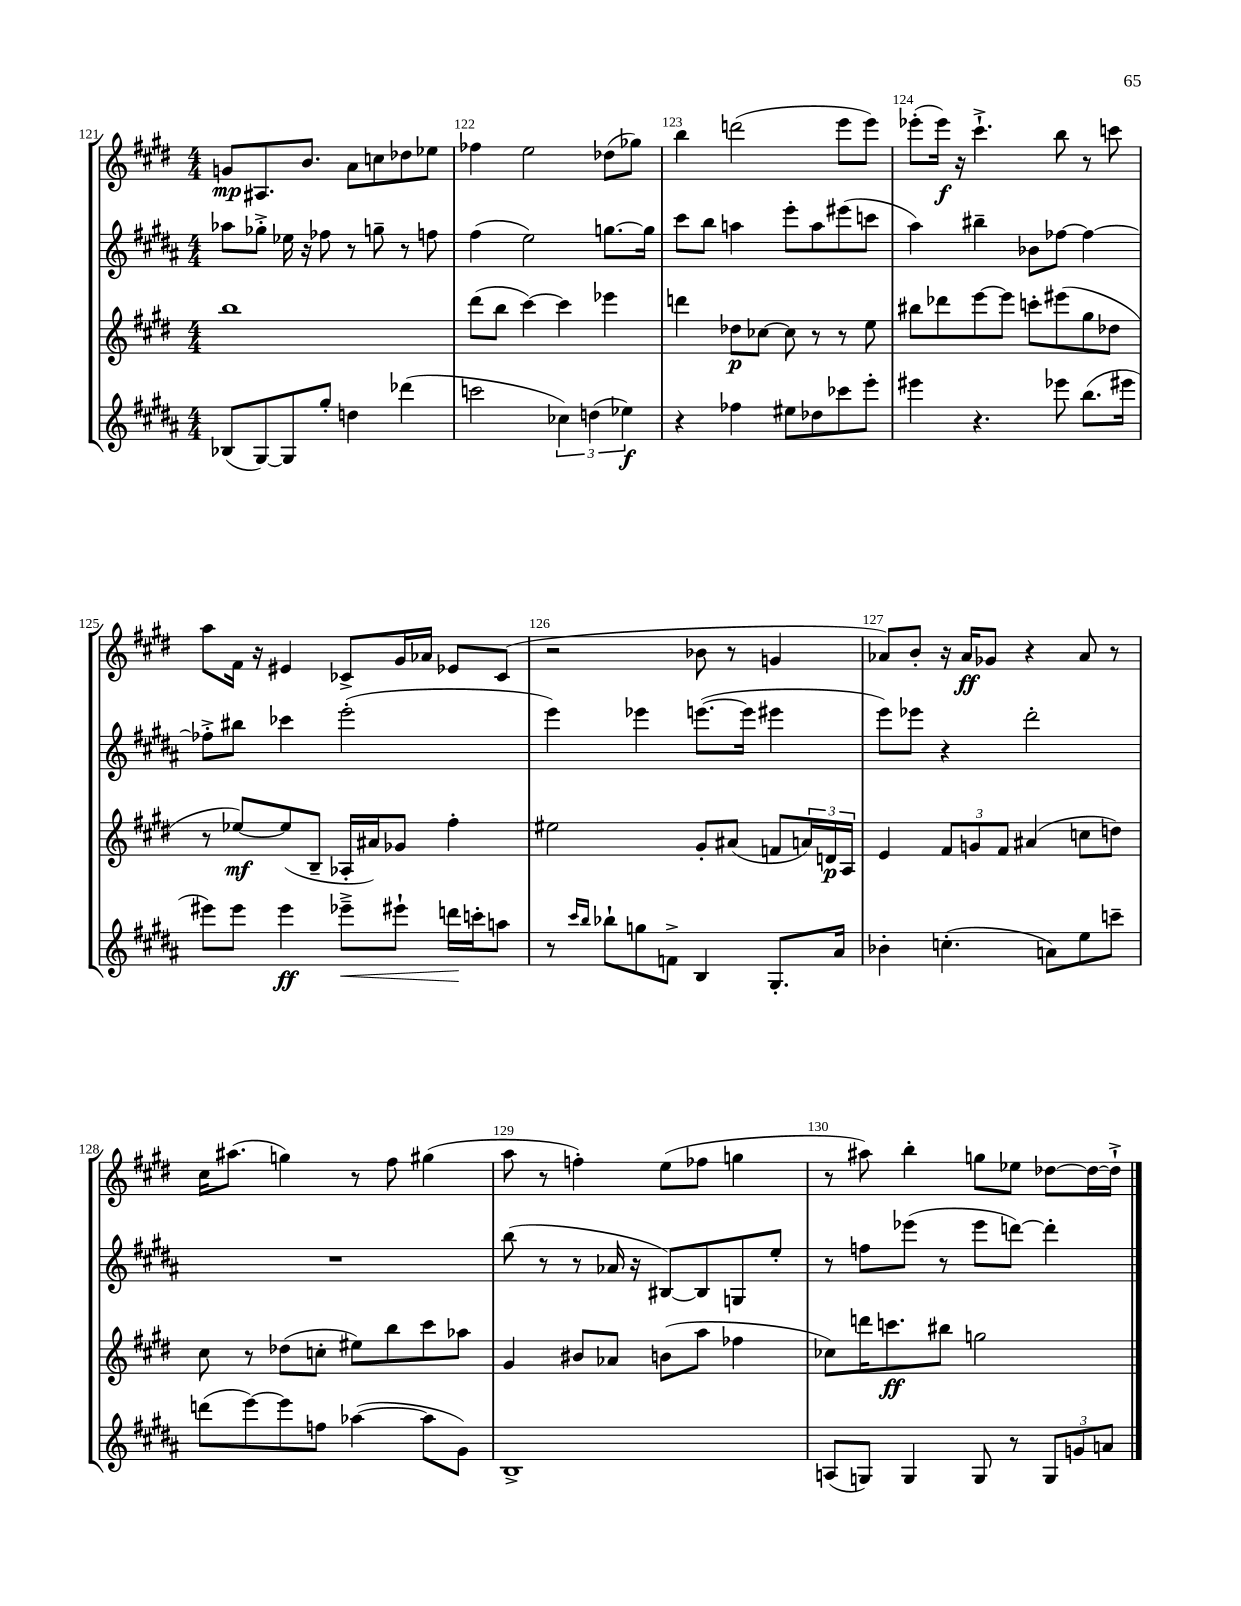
<<
\new StaffGroup <<
\new Staff = "s0" {
    \clef treble \key e \major \numericTimeSignature \time 4/4
    g'8\mp ais8. b'8. a'8 c''8 des''8 ees''8 |
    fes''4 e''2 des''8( ges''8) |
    b''4 d'''2( e'''8 e'''8) |
    ees'''8-.( ees'''16\f) r16 cis'''4.-!-> b''8 r8 c'''8 |
    a''8 fis'16 r16 eis'4 ces'8-> gis'16 aes'16 ees'8 ces'8( |
    r2 bes'8 r8 g'4 |
    aes'8) b'8-. r16 aes'16\ff ges'8 r4 aes'8 r8 |
    cis''16 ais''8.( g''4) r8 fis''8 gis''4( |
    a''8 r8 f''4-.) e''8( fes''8 g''4 |
    r8 ais''8) b''4-. g''8 ees''8 des''8~ des''16~ des''16-!-> \bar "|." |
}
\new Staff = "s1" {
    \clef treble \key b \major \numericTimeSignature \time 4/4
    aes''8 ges''8-.-> ees''16 r16 fes''8 r8 g''8-- r8 f''8 |
    fis''4( e''2) g''8.~ g''16 |
    cis'''8 b''8 a''4 e'''8-. a''8 eis'''8( c'''8 |
    ais''4) bis''4-- bes'8 fes''8~ fes''4~ |
    fes''8-.-> bis''8 ces'''4 e'''2-.( |
    e'''4) ees'''4 e'''8.~( e'''16 eis'''4 |
    e'''8) ees'''8 r4 dis'''2-. |
    R1 |
    b''8( r8 r8 aes'16 r16 bis8~) bis8 g8 e''8-. |
    r8 f''8 ees'''8( r8 ees'''8 d'''8~) d'''4-. \bar "|." |
}
\new Staff = "s2" {
    \clef treble \key e \major \numericTimeSignature \time 4/4
    b''1 |
    dis'''8( b''8 cis'''4~) cis'''4 ees'''4 |
    d'''4 des''8\p ces''8~ ces''8 r8 r8 e''8 |
    bis''8 des'''8 e'''8~ e'''8 c'''8-. eis'''8( gis''8 des''8 |
    r8 ees''8~\mf) ees''8( b8-- aes16-. ais'16) ges'8 fis''4-. |
    eis''2 gis'8-. ais'8( f'8 \tuplet 3/2 { a'16) d'16\p a16 } |
    e'4 \tuplet 3/2 { fis'8 g'8 fis'8 } ais'4( c''8 d''8) |
    cis''8 r8 des''8( c''8-. eis''8) b''8 cis'''8 aes''8 |
    gis'4 bis'8 aes'8 b'8( a''8 fes''4 |
    ces''8) d'''16 c'''8.\ff bis''8 g''2 \bar "|." |
}
\new Staff = "s3" {
    \clef treble \key b \major \numericTimeSignature \time 4/4
    bes8( gis8~) gis8 gis''8-. d''4 des'''4( |
    c'''2 \tuplet 3/2 { ces''4) d''4( ees''4\f) } |
    r4 fes''4 eis''8 des''8 ces'''8 e'''8-. |
    eis'''4 r4. ees'''8 b''8.( eis'''16 |
    eis'''8) eis'''8 eis'''4\ff ees'''8--->\< eis'''8-! d'''16\! c'''16-. a''8 |
    r8 \grace { cis'''16 b''16 } bes''8-! g''8 f'8-> b4 gis8.-. ais'16 |
    bes'4-. c''4.-.( a'8) e''8 c'''8-- |
    d'''8( e'''8~) e'''8 f''8 aes''4~( aes''8 gis'8) |
    b1-> |
    a8( g8) g4 g8 r8 \tuplet 3/2 { g8 g'8 a'8 } \bar "|." |
}
>>
>>
\layout { \context { \Score currentBarNumber = #121 \override BarNumber.break-visibility = ##(#f #t #t) barNumberVisibility = #all-bar-numbers-visible } }
